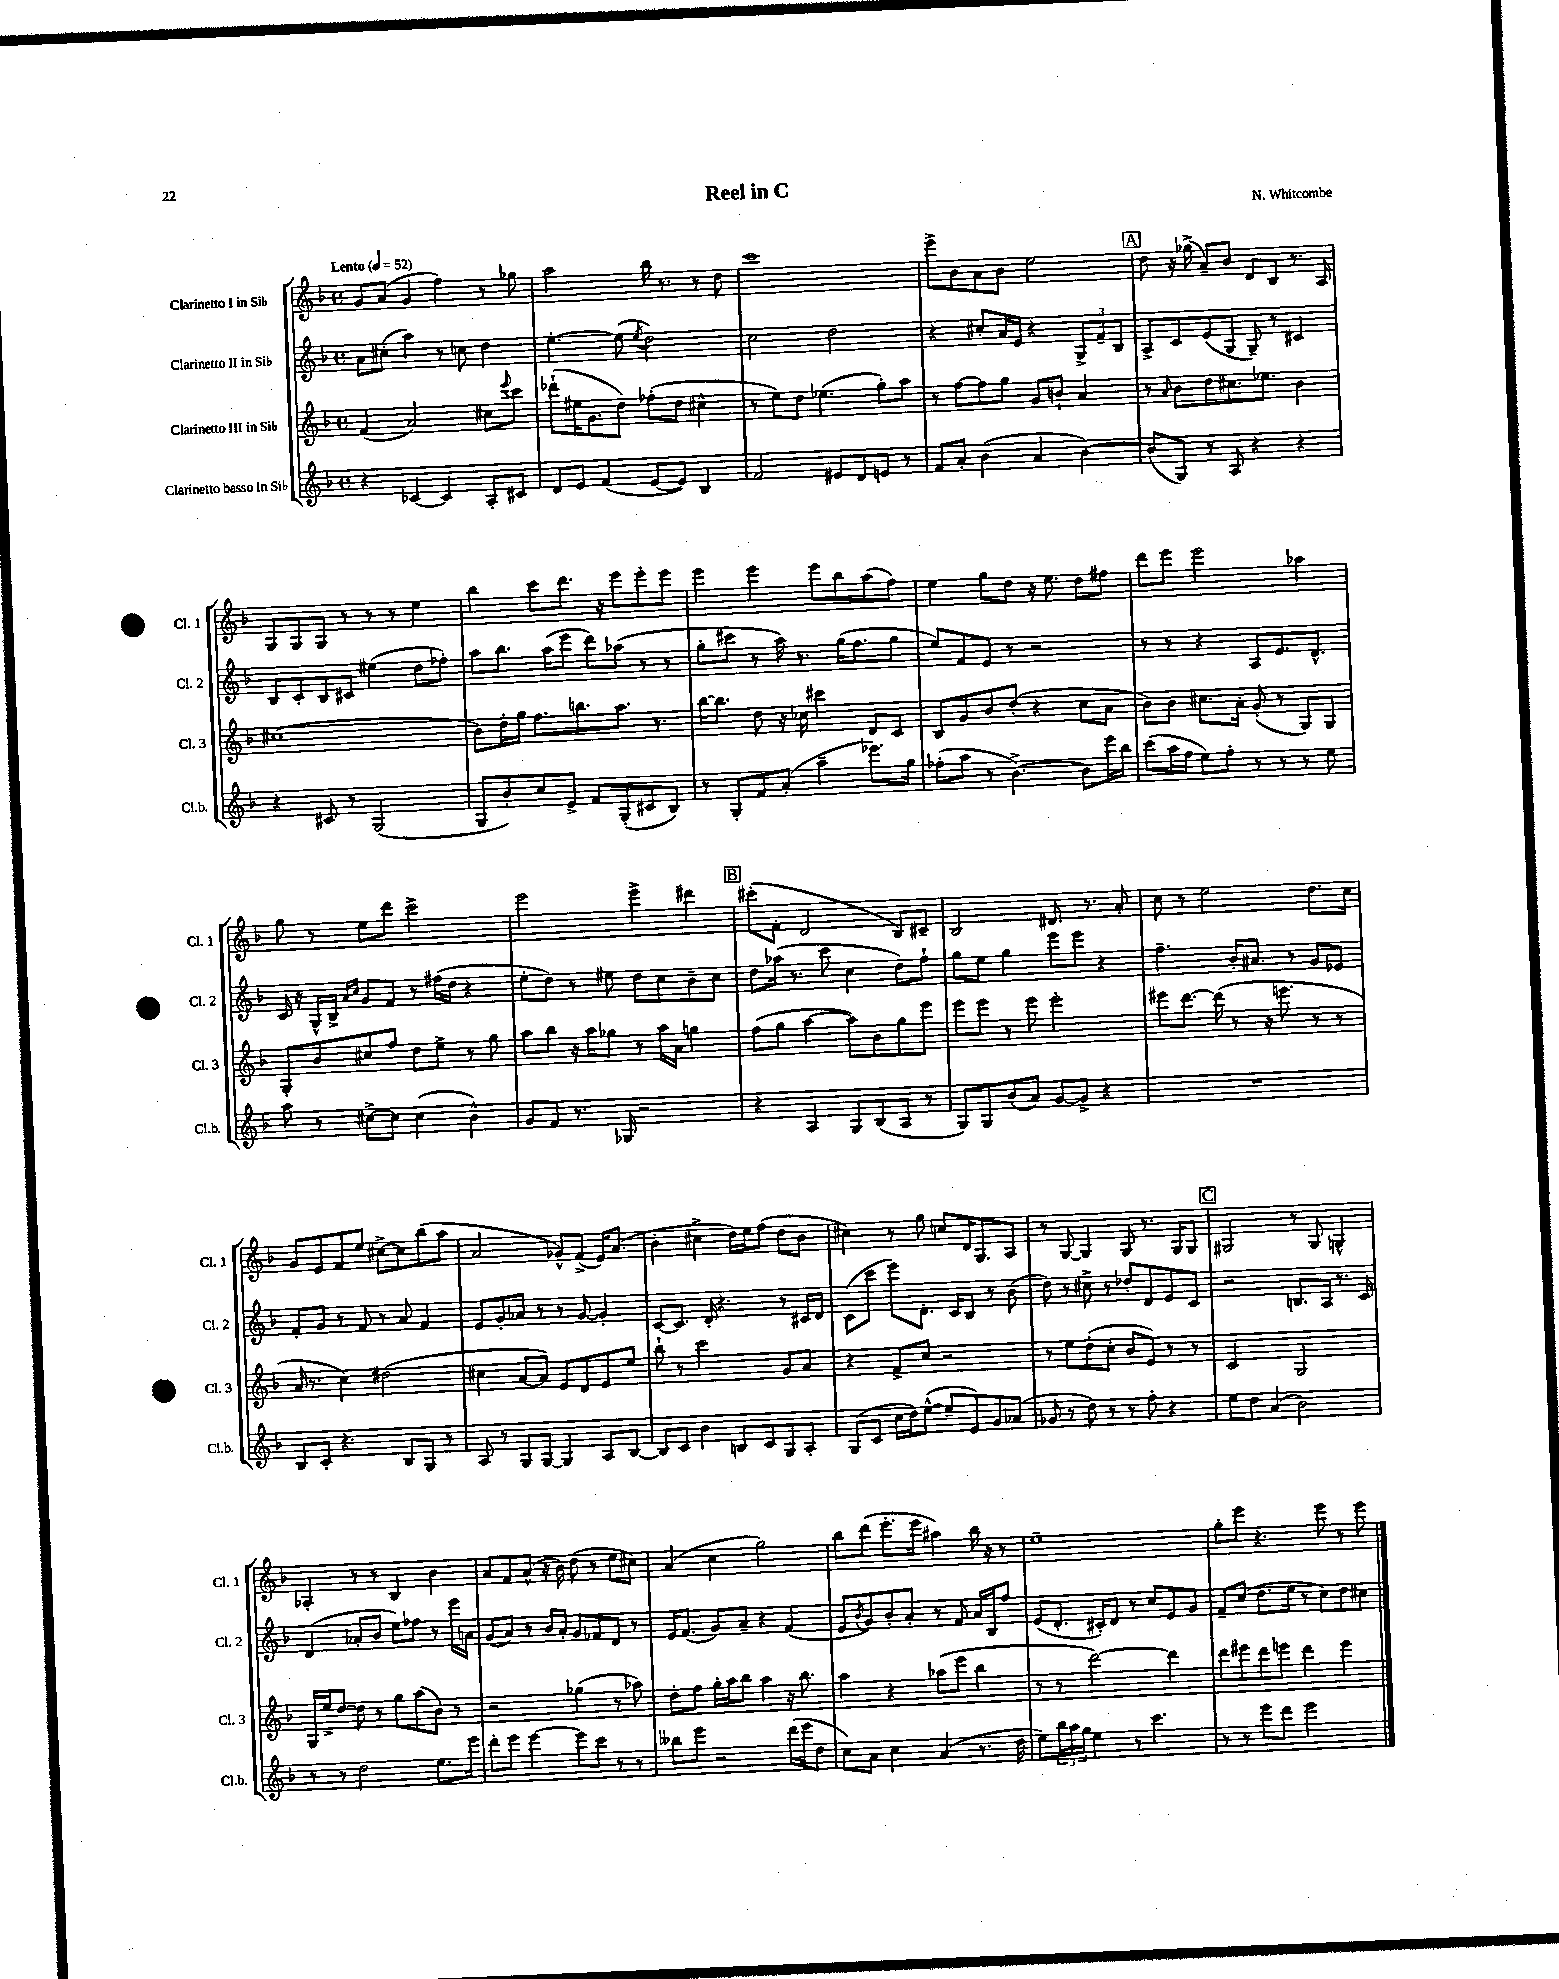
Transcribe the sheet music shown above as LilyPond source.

\header { title = "Reel in C" composer = "N. Whitcombe" }
<<
\new StaffGroup <<
\new Staff = "s0" \with { instrumentName = "Clarinetto I in Sib" shortInstrumentName = "Cl. 1" } {
    \clef treble \key f \major \defaultTimeSignature \time 4/4 \tempo "Lento" 4 = 52
    g'8 a'8( g'4 f''4) r8 ges''8 |
    a''2 bes''16 r8. r8 d''8 |
    c'''1 |
    e'''8-> bes'8 a'8 bes'8 e''2 |
    \mark \markup { \box "A" } d''8 r16 ges''16->( a'8--) bes'8 d'8 bes8 r8. a16 |
    g8 g8 g8 r8 r8 r8 e''4 |
    bes''4 c'''8 d'''8. r16 e'''8 e'''8-. e'''8 |
    e'''4 e'''4 e'''8 bes''8 a''8( f''8) |
    e''4 g''8 d''8 r16 e''8. d''8 fis''8 |
    d'''8 e'''8 e'''2 aes''4 |
    g''8 r8 e''8 d'''8 c'''2-> |
    e'''2 e'''4-> dis'''4 |
    \mark \markup { \box "B" } cis'''8-.( f'8-. d'2 bes8) cis'8-- |
    bes2 dis'8. r8. a'8-. |
    c''8 r8 e''2 d''8. c''16 |
    g'8 e'8 f'8 e''8 cis''8~-> cis''8 bes''8( a''8 |
    a'2 ges'8-^) f'8->( e'16) a'8.( |
    bes'4-. cis''4-> d''16) e''16 f''8( d''8 bes'8 |
    cis''4) r8 g''8 c''8 d'16 g8. a8 |
    r8 g8~ g4 g8 r8. g16 g8 |
    \mark \markup { \box "C" } gis2 r8 gis8 g4-^ |
    aes4-. r8 r8 bes4 bes'4 |
    a'8 f'8 a'8-^( r16 bes'16) d''8( r8 e''8 cis''8) |
    a'4( c''4 g''2) |
    bes''8 d'''8( e'''8.-. e'''16 ais''4) bes''16 r16 r8 |
    e''1-- |
    g''8-. e'''8 r4. e'''8 r8 e'''8 \bar "|." |
}
\new Staff = "s1" \with { instrumentName = "Clarinetto II in Sib" shortInstrumentName = "Cl. 2" } {
    \clef treble \key f \major \defaultTimeSignature \time 4/4
    a'8 cis''8-.( a''4) r8 c''8 d''4 |
    e''4.~-. e''8( \acciaccatura { e''8 } d''2) |
    c''2 d''2 |
    r4 cis''8-. a'16 e'16 r4 \tuplet 3/2 { g8-> f'8-- bes8 } |
    \mark \markup { \box "A" } a8-> c'8 e'8( g8 g8--) r8 cis'4 |
    bes8 c'8-. bes8 cis'8 eis''4( d''8 fes''8-.) |
    a''8 bes''8. a''16( e'''8 d'''8) aes''8( r8 r8 |
    g''8-. cis'''8 r8 a''16) r8. g''16( f''8. g''8 |
    e''8) f'8 e'8 r8 r2 |
    r8 r8 r4 a8 e'8. d'8.-^ |
    c'16 r16 g16-^ bes16-> \grace { a'16 c''16 } g'8 f'8 r8 fis''16( d''16 r4 |
    e''8-. d''8) r8 eis''8 d''8 c''8 bes'8-- c''8 |
    \mark \markup { \box "B" } d''8 aes''16( r8. c'''8 c''4 d''8) f''8-! |
    g''8 e''8 g''4 e'''8 e'''8 r4 |
    f''4.-- bes'16-. ais'8. r8 g'8 ees'8 |
    f'8-. g'8 r8 f'8 r8 a'8 f'4 |
    e'8 g'8-. aes'8 r8 r8 g'8~ g'4-. |
    c'8~ c'8. d'16-. r4. r8 cis'16 d'16 |
    c'8( c'''8 e'''8) d'8.-. c'16 bes8 r8 bes'8( |
    d''8) r8 cis''8-> r8 des''8-. d'8 e'8 c'8 |
    \mark \markup { \box "C" } r2 b8. a16 r8. c'16 |
    d'4( aes'8-. bes'8 e''8) fes''8 r8 e'''16 a'16 |
    g'8( a'8) r8 bes'16 a'16-. g'8 fes'8 d'8 r8 |
    e'16 f'8.( g'8) a'8-- r4 f'4( |
    e'8 \acciaccatura { bes'8 } g'8) bes'8-. a'8-. r8 f'8 a'16 bes16 f''8 |
    e'8( d'8.-. cis'16-.) d'8 r8 c''8 e'8 g'8 |
    f'8-- c''8( d''8. e''16 r8 c''8) d''8 cis''8 \bar "|." |
}
\new Staff = "s2" \with { instrumentName = "Clarinetto III in Sib" shortInstrumentName = "Cl. 3" } {
    \clef treble \key f \major \defaultTimeSignature \time 4/4
    f'4( a'2) cis''8 \appoggiatura { e'''8 } c'''8 |
    des'''8-!( eis''16 g'8. d''8) fes''8-.( d''8 cis''4-^ |
    r8 e''8) d''8 ees''4.( g''8-.) a''8 |
    r8 f''8~ f''8 g''8 g'8 b'8-! a'4 |
    \mark \markup { \box "A" } r8 \grace { a'16 } bes'8 d''8 cis''8. ees''8. bes'4 |
    cis''1( |
    bes'8) d''16-. g''16 f''8. b''8. a''8. r8. |
    bes''16~ bes''8. d''8 r16 ces''16 cis'''4 d'8 c'8 |
    bes8 g'8 bes'8 d''8-.( r4 c''8 a'8 |
    bes'8) bes'8 cis''8. a'16-. g'8-.( r8 g8) g8 |
    g8-. bes'8 cis''8 f''8 d''8 e''8-> r8 g''8 |
    a''8 bes''8 r16 a''16 ges''8 r8 a''16 a'16 g''4 |
    \mark \markup { \box "B" } f''8( g''8 a''4~ a''8) bes'8 g''8 e'''8 |
    e'''8 e'''8 r8 e'''8 e'''2-. |
    eis'''8 d'''8.~ d'''16( r8 r16 e'''8. r8 r8 |
    a'16 r8. c''4) dis''2( |
    cis''4 a'8~ a'8) e'8 d'8 e'8 e''8 |
    bes''8-! r8 c'''2 g'8 a'8 |
    r4 f'8-> c''8 r2 |
    r8 e''8 d''8-.( c''8-. bes'8 e'8) r8 r8 |
    \mark \markup { \box "C" } c'2 g2 |
    g16 e''16-> d''8~ d''8 r8 g''8 a''8( bes'8) r8 |
    r2 ges''4( r8 aes''8) |
    d''8-. f''8 g''16-. a''16 bes''8 a''4 r16 bes''8. |
    a''4 r4 aes''8( e'''8 bes''4 |
    r8 r8 d'''2~) d'''4 |
    d'''8 eis'''8 d'''8 e'''8 d'''4 e'''4 \bar "|." |
}
\new Staff = "s3" \with { instrumentName = "Clarinetto basso in Sib" shortInstrumentName = "Cl.b." } {
    \clef treble \key f \major \defaultTimeSignature \time 4/4
    r4 ces'4~ ces'4 a8-. cis'8 |
    d'8 e'8 f'4( e'8~ e'8) bes4 |
    f'2 eis'8 d'8 e'8 r8 |
    f'8 a'8-. bes'4( a'4 bes'4~) |
    \mark \markup { \box "A" } bes'8( g8) r8 a8 r4 r4 |
    r4 cis'8 r8 g2( |
    g8 bes'8-.) c''8 e'8-> f'8 g8-.( cis'8 bes8) |
    r8 g8-. f'8 a'8-.( a''4-- ees'''8.) g''16 |
    fes''8-.( a''8 r8 bes'4.~->) bes'8 e'''16 bes''16 |
    c'''8( a''16 f''16 e''8) f''8-. r8 r8 r8 e''8 |
    a''8 r8 cis''8~-> cis''8 cis''4( bes'4-^) |
    g'8 f'8 r8. ges16 r2 |
    \mark \markup { \box "B" } r4 a4 g8 bes8( a8 r8 |
    g8) g8 bes'8( a'8) g'8~ g'8-> r4 |
    R1 |
    bes8 c'8-. r4. bes8 g8 r8 |
    a8 r8 g8 g8~ g4 a8 bes8~ |
    bes8 c'8 bes'4 b8 c'8 g8 a8-. |
    g8( c'8 c''16 d''16) e''8~-^( e''8-- e'8) g'8 aes'8( |
    ges'8 r8 d''8) r8 r8 f''8-. r4 |
    \mark \markup { \box "C" } e''8 d''8 a'4( bes'2) |
    r8 r8 d''2 e''8. e'''16 |
    d'''8-. e'''8 e'''4~ e'''8 c'''8 r8 r8 |
    beses''8 e'''8 r2 d'''16( e'''16 d''8 |
    c''8) a'8 c''4 a'4( r8. d''16 |
    e''8) \tuplet 3/2 { bes''16 a''16 g''16 } e''4 r8 c'''4. |
    r8 r8 e'''8 d'''8 e'''2 \bar "|." |
}
>>
>>
\layout { \context { \Score \remove "Bar_number_engraver" } }
